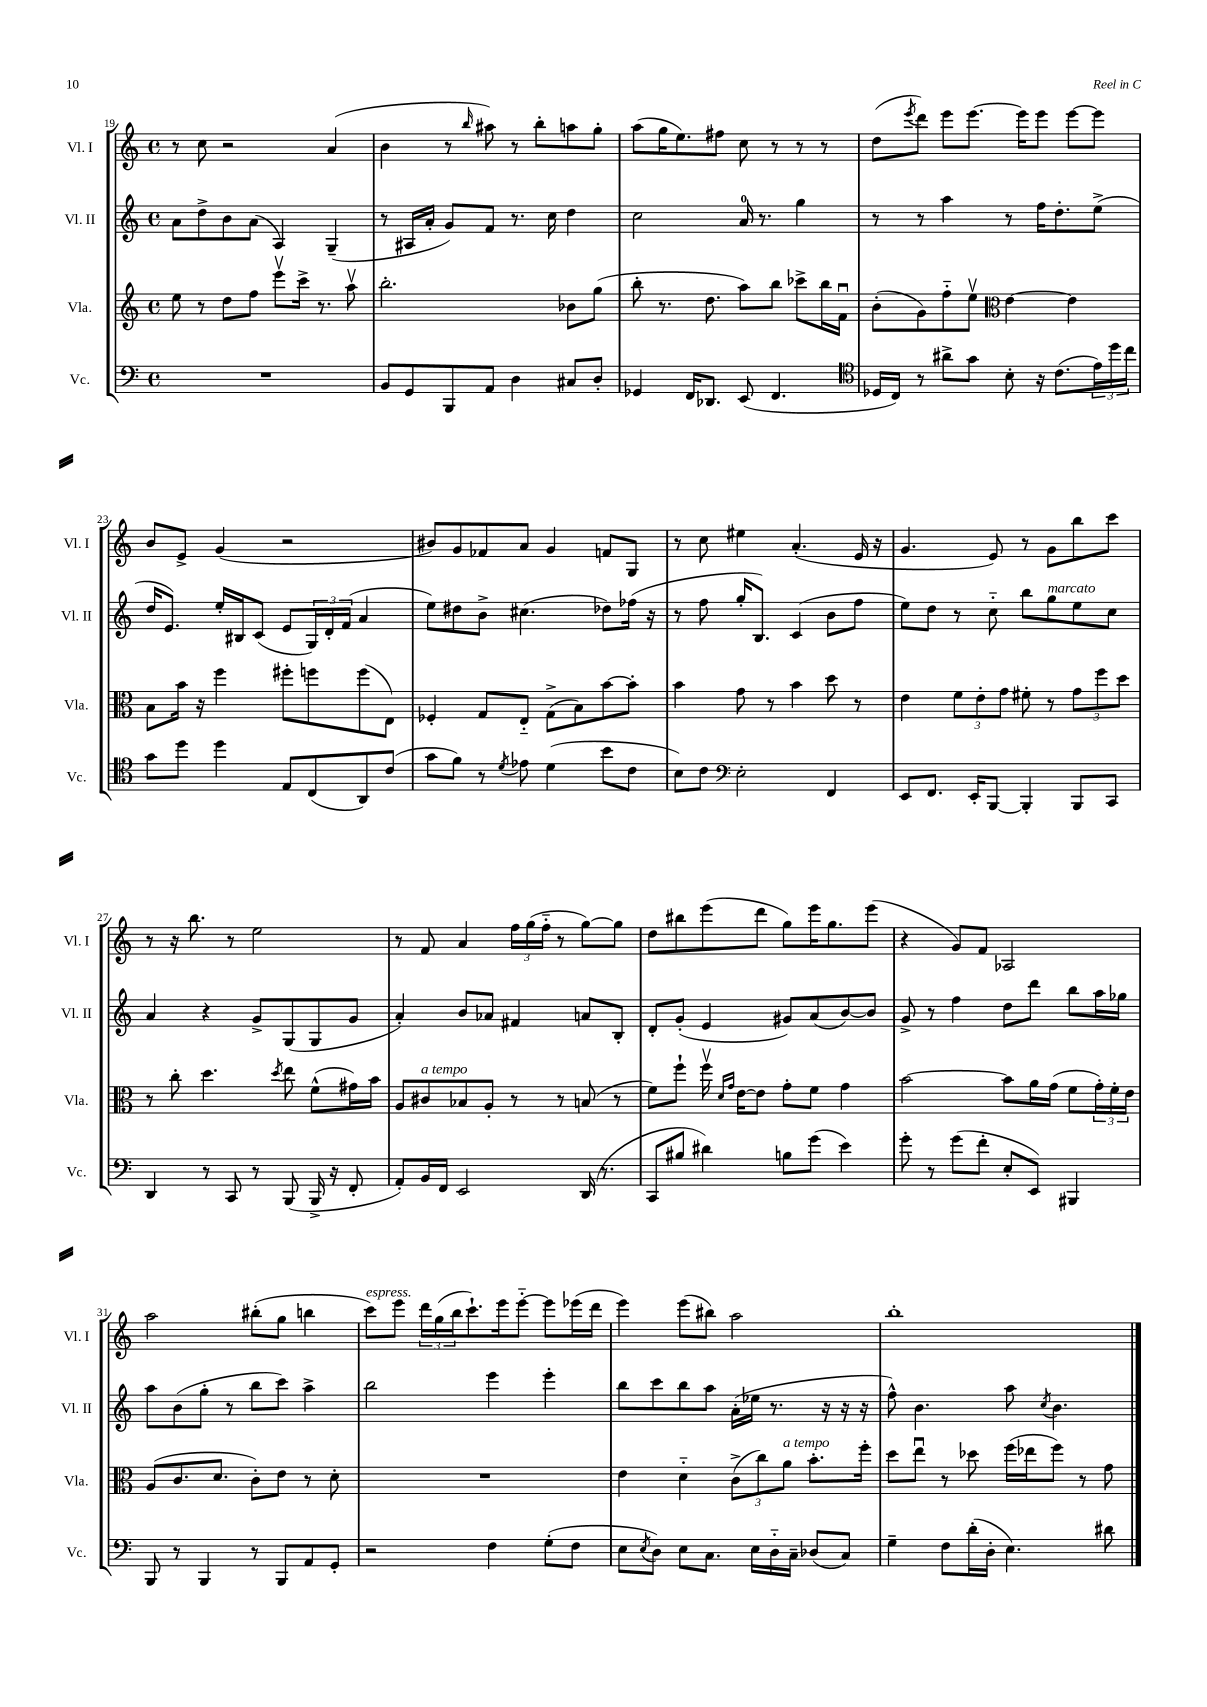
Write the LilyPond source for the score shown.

<<
\new StaffGroup <<
\new Staff = "s0" \with { instrumentName = "Vl. I" shortInstrumentName = "Vl. I" } {
    \clef treble \key c \major \defaultTimeSignature \time 4/4
    r8 c''8 r2 a'4( |
    b'4 r8 \grace { b''16 } ais''8) r8 b''8-. a''8 g''8-. |
    a''8( g''16 e''8.) fis''8 c''8 r8 r8 r8 |
    d''8( \acciaccatura { e'''8 } d'''8) e'''8 e'''8.~ e'''16 e'''8 e'''8~ e'''8 |
    b'8 e'8-> g'4( r2 |
    bis'8) g'8 fes'8 a'8 g'4 f'8 g8 |
    r8 c''8 eis''4 a'4.-.( e'16 r16 |
    g'4. e'8) r8 g'8 b''8 c'''8 |
    r8 r16 b''8. r8 e''2 |
    r8 f'8 a'4 \tuplet 3/2 { f''16 g''16( f''16-_ } r8 g''8~) g''8 |
    d''8 bis''8 e'''8( d'''8 g''8) e'''16 g''8. e'''8( |
    r4 g'8) f'8 aes2 |
    a''2 bis''8-.( g''8 b''4 |
    c'''8^\markup { \italic "espress." }) e'''8 \tuplet 3/2 { d'''16 g''16( b''16 } c'''8.-!) e'''16 e'''8~-_ e'''8 ees'''16( d'''16 |
    e'''4) e'''8( bis''8) a''2 |
    b''1-. \bar "|." |
}
\new Staff = "s1" \with { instrumentName = "Vl. II" shortInstrumentName = "Vl. II" } {
    \clef treble \key c \major \defaultTimeSignature \time 4/4
    a'8 d''8-> b'8 a'8( a4) g4--( |
    r8 ais16 a'16-. g'8) f'8 r8. c''16 d''4 |
    c''2 a'16-0 r8. g''4 |
    r8 r8 a''4 r8 f''16 d''8.-. e''8->( |
    d''16 e'8.) e''16-. bis16 c'8( e'8 \tuplet 3/2 { g16) d'16-. f'16( } a'4 |
    e''8) dis''8 b'8-> cis''4.( des''8) fes''16( r16 |
    r8 f''8 g''16-. b8.) c'4( b'8 f''8 |
    e''8) d''8 r8 c''8-_ b''8 g''8^\markup { \italic "marcato" } e''8 c''8 |
    a'4 r4 g'8-> g8( g8 g'8 |
    a'4-.) b'8 aes'8 fis'4 a'8 b8-. |
    d'8-. g'8-.( e'4 gis'8) a'8( b'8~) b'8 |
    g'8-> r8 f''4 d''8 d'''8 b''8 a''16 ges''16 |
    a''8 b'8( g''8-. r8 b''8 c'''8) a''4-> |
    b''2 e'''4 e'''4-. |
    b''8 c'''8 b''8 a''8 a'16-.( ees''16 r8. r16 r16 r16 |
    f''8-^) b'4. a''8 \acciaccatura { c''8 } b'4. \bar "|." |
}
\new Staff = "s2" \with { instrumentName = "Vla." shortInstrumentName = "Vla." } {
    \clef treble \key c \major \defaultTimeSignature \time 4/4
    e''8 r8 d''8 f''8 e'''8\upbow c'''16-> r8. a''8\upbow |
    b''2.-. bes'8 g''8( |
    b''8-. r8. d''8. a''8) b''8 ces'''8-> b''16 f'16\downbow |
    b'8-.( g'8) f''8-_ e''8\upbow \clef alto e'4~ e'4 |
    b8 b'16 r16 f''4 fis''8-. f''8 f''8( e8) |
    fes4-. g8 e8-_ g8->( b8) b'8~ b'8-. |
    b'4 g'8 r8 b'4 d''8 r8 |
    e'4 \tuplet 3/2 { f'8 e'8-. g'8 } fis'8-. r8 \tuplet 3/2 { g'8 f''8 d''8 } |
    r8 c''8-. d''4. \acciaccatura { d''8 } e''8 f'8-^( gis'16) b'16 |
    a8 cis'8^\markup { \italic "a tempo" } bes8 a8-. r8 r8 b8( r8 |
    f'8) f''8-! f''16\upbow \grace { d'16 g'16 } e'16~ e'8 g'8-. f'8 g'4 |
    b'2~ b'8 a'16 g'16( f'8 \tuplet 3/2 { g'16-.) f'16-. e'16 } |
    a8( c'8. d'8. c'8-.) e'8 r8 d'8-. |
    R1 |
    e'4 d'4-_ \tuplet 3/2 { c'8->( c''8) a'8^\markup { \italic "a tempo" } } b'8.-. f''16-. |
    d''8 e''8\downbow r8 des''8 f''16( ees''16 f''8) r8 g'8 \bar "|." |
}
\new Staff = "s3" \with { instrumentName = "Vc." shortInstrumentName = "Vc." } {
    \clef bass \key c \major \defaultTimeSignature \time 4/4
    R1 |
    b,8 g,8 b,,8 a,8 d4 cis8 d8-. |
    ges,4 f,16 des,8. e,8( f,4. |
    \clef tenor des16 c16) r8 ais'8-> g'8 b8-. r16 c'8.( \tuplet 3/2 { e'16) d''16 c''16 } |
    g'8 d''8 d''4 e8 c8( a,8) c'8( |
    g'8 f'8) r8 \acciaccatura { d'8 } ees'8 d'4( b'8 c'8 |
    b8) c'8 \clef bass e2-. f,4 |
    e,8 f,8. e,16-. b,,8~ b,,4-. b,,8 c,8 |
    d,4 r8 c,8 r8 b,,8( b,,16-> r16 f,8-. |
    a,8-.) b,16 f,16 e,2 d,16( r8. |
    c,8 bis8 dis'4) b8 g'8( e'4) |
    g'8-. r8 g'8( f'8-. e8-. e,8) bis,,4 |
    b,,8 r8 b,,4 r8 b,,8 a,8 g,8-. |
    r2 f4 g8-.( f8 |
    e8 \acciaccatura { e8 } d8) e8 c8. e16 d16-_ c16-- des8( c8) |
    g4-- f8 d'16-.( d16-. e4.) dis'8 \bar "|." |
}
>>
>>
\layout { \context { \Score currentBarNumber = #19 } }
